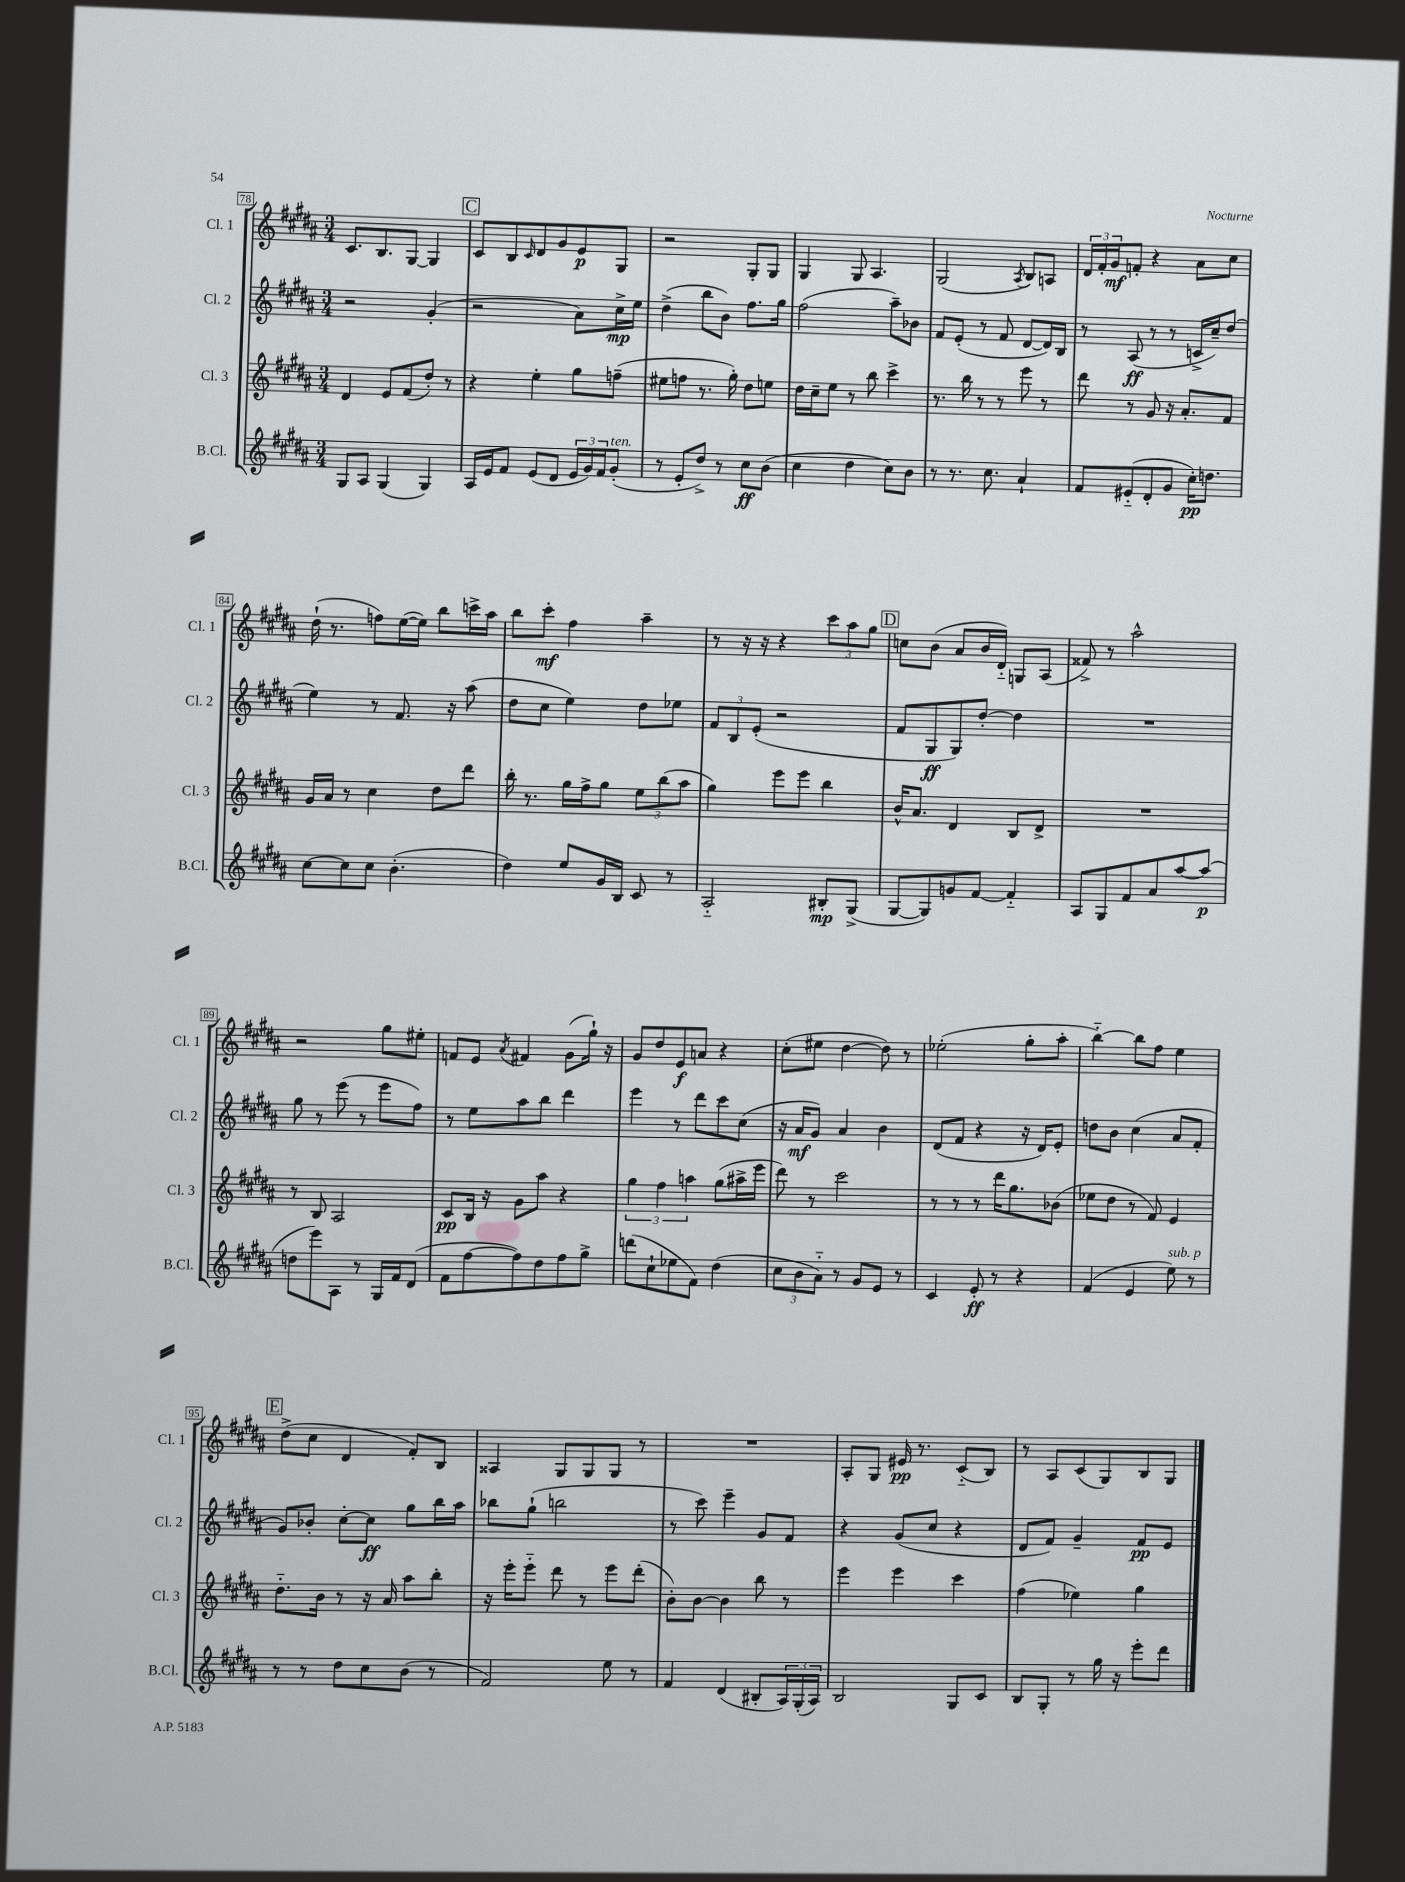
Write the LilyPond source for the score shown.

<<
\new StaffGroup <<
\new Staff = "s0" \with { instrumentName = "Cl. 1" shortInstrumentName = "Cl. 1" } {
    \clef treble \key b \major \numericTimeSignature \time 3/4
    cis'8. b8. gis8~ gis4 |
    \mark \markup { \box "C" } cis'8 b8 \grace { cis'16 } dis'8 gis'8 e'8\p gis8 |
    r2 gis8-. gis8 |
    gis4 gis8 ais4. |
    gis2( \acciaccatura { ais8 } b8) a8 |
    \tuplet 3/2 { dis'16 fis'16-. gis'16\mf } f'8-. r4 ais'8 cis''8 |
    dis''16-!( r8. f''8) e''16~( e''16) b''8 c'''16-> ais''16 |
    b''8 cis'''8-.\mf fis''4 ais''4-- |
    r8 r16 r16 r4 \tuplet 3/2 { cis'''8 ais''8 gis''8 } |
    \mark \markup { \box "D" } c''8 b'8( ais'8 b'16 dis'16-_) g8 ais8( |
    fisis'8->) r8 ais''2-^ |
    r2 gis''8 eis''8-. |
    f'8 e'8 \acciaccatura { ais'8 } fis'4 gis'8( gis''16-!) r16 |
    gis'8 dis''8 e'8\f a'8 r4 |
    cis''8-.( eis''8 dis''4~ dis''8) r8 |
    ees''2-.( gis''8-. ais''8-. |
    b''4~-_) b''8 fis''8 e''4 |
    \mark \markup { \box "E" } dis''8->( cis''8 dis'4 fis'8-.) b8 |
    aisis4 gis8 gis8 gis8 r8 |
    R2. |
    ais8-. gis8 eis'16\pp r8. cis'8-_( b8) |
    r8 ais8 cis'8( gis8) b8 gis8 \bar "|." |
}
\new Staff = "s1" \with { instrumentName = "Cl. 2" shortInstrumentName = "Cl. 2" } {
    \clef treble \key b \major \numericTimeSignature \time 3/4
    r2 gis'4-.( |
    \mark \markup { \box "C" } r2 ais'8) cis''16->\mp e''16 |
    dis''4->( b''8 b'8) fis''8. gis''16 |
    fis''2( ais''8--) bes'8 |
    fis'8 e'8-.( r8 fis'8 dis'8~ dis'16) b16 |
    r8 ais8\ff( r8 r8 c'16-> cis''16--) dis''8( |
    e''4) r8 fis'8. r16 ais''8( |
    dis''8 cis''8 e''4) dis''8 ees''8 |
    \tuplet 3/2 { fis'8 b8 e'8-.( } r2 |
    \mark \markup { \box "D" } fis'8 gis8\ff gis8) dis''8~-. dis''4 |
    R2. |
    gis''8 r8 e'''8( r8 e'''8 fis''8) |
    r8 e''8 ais''8 b''8 dis'''4 |
    e'''4 r8 dis'''8 cis'''8 cis''8( |
    r16 ais'16\mf gis'8) ais'4 b'4 |
    dis'8( fis'8 r4 r16 dis'16) e'8-. |
    d''8 b'8 cis''4( ais'8 fis'8-. |
    \mark \markup { \box "E" } gis'8) bes'8-. cis''8~-. cis''8\ff gis''8 b''16 ais''16 |
    bes''8 gis''8-!( b''2 |
    r8 cis'''8) e'''4-- gis'8 fis'8 |
    r4 gis'8( cis''8 r4 |
    dis'8 fis'8) gis'4-- fis'8\pp e'8 \bar "|." |
}
\new Staff = "s2" \with { instrumentName = "Cl. 3" shortInstrumentName = "Cl. 3" } {
    \clef treble \key b \major \numericTimeSignature \time 3/4
    dis'4 e'8 fis'8( dis''8-.) r8 |
    \mark \markup { \box "C" } r4 e''4-. gis''8 f''8--( |
    eis''8 f''8 r8. gis''16-.) dis''8 e''8 |
    dis''16 cis''16-- e''8 r8 b''8 cis'''4-> |
    r8. b''16 r8 r8 e'''8 r8 |
    dis'''8 r8 gis'8 r16 ais'8.-. fis'8 |
    gis'16 ais'16 r8 cis''4 dis''8 dis'''8 |
    b''16-. r8. gis''16 fis''16-> gis''8 \tuplet 3/2 { e''8 b''8( ais''8 } |
    gis''4) e'''8 e'''8 b''4 |
    \mark \markup { \box "D" } b'16-^ ais'8. dis'4 b8 dis'8-> |
    R2. |
    r8 b8 ais2 |
    cis'8\pp b16 r16 gis'8 ais''8 r4 |
    \tuplet 3/2 { gis''4 fis''4 a''4 } gis''8( ais''16-> e'''16 |
    dis'''8) r8 cis'''2 |
    r8 r8 r8 dis'''16 gis''8. bes'8( |
    ees''8 dis''8 r8 fis'8) e'4 |
    \mark \markup { \box "E" } dis''8.-_ b'16 r8 r16 ais'16 ais''8 b''8-. |
    r16 e'''16-. e'''8-_ dis'''8 r8 e'''8 dis'''8-.( |
    b'8-.) b'8~ b'4 b''8 r8 |
    e'''4 e'''4 cis'''4 |
    fis''4( ees''4) gis''4 \bar "|." |
}
\new Staff = "s3" \with { instrumentName = "B.Cl." shortInstrumentName = "B.Cl." } {
    \clef treble \key b \major \numericTimeSignature \time 3/4
    gis8 ais8 gis4( gis4) |
    \mark \markup { \box "C" } ais16 e'16 fis'8 e'8( dis'8 \tuplet 3/2 { e'16 gis'16) fis'16 } gis'8-.^\markup { \italic "ten." }( |
    r8 e'8-. dis''8->) r8 cis''8\ff b'8( |
    cis''4 dis''4 cis''8) b'8 |
    r8 r8. cis''8. ais'4-! |
    fis'8 eis'8-_( dis'8-. gis'8 cis''16-.\pp) d''8. |
    cis''8~ cis''8 cis''8 b'4.-.( |
    dis''4) e''8 gis'16 b16 cis'8 r8 |
    ais2-_ bis8-.\mp gis8->( |
    \mark \markup { \box "D" } gis8~ gis8) g'8 fis'8~ fis'4-_ |
    ais8 gis8 fis'8 ais'8 ais''8~ ais''8\p( |
    d''8 e'''8) ais8 r8 gis16 fis'16 dis'8( |
    fis'8 fis''8~ fis''8) dis''8 fis''8 gis''8-> |
    d'''8( cis''8-! ees''8 fis'8) dis''4( |
    \tuplet 3/2 { cis''8 b'8 ais'8-_) } r8 gis'8 e'8 r8 |
    cis'4 e'8-.\ff r8 r4 |
    fis'4( e'4 e''8^\markup { \italic "sub. p" }) r8 |
    \mark \markup { \box "E" } r8 r8 dis''8 cis''8 b'8( r8 |
    fis'2) e''8 r8 |
    fis'4 dis'4( bis8-. \tuplet 3/2 { ais16) gis16-.( ais16) } |
    b2 gis8 cis'8 |
    b8 gis8-. r8 gis''16 r16 e'''8-. dis'''8 \bar "|." |
}
>>
>>
\layout { \context { \Score currentBarNumber = #78 \override BarNumber.stencil = #(make-stencil-boxer 0.1 0.3 ly:text-interface::print) } }
